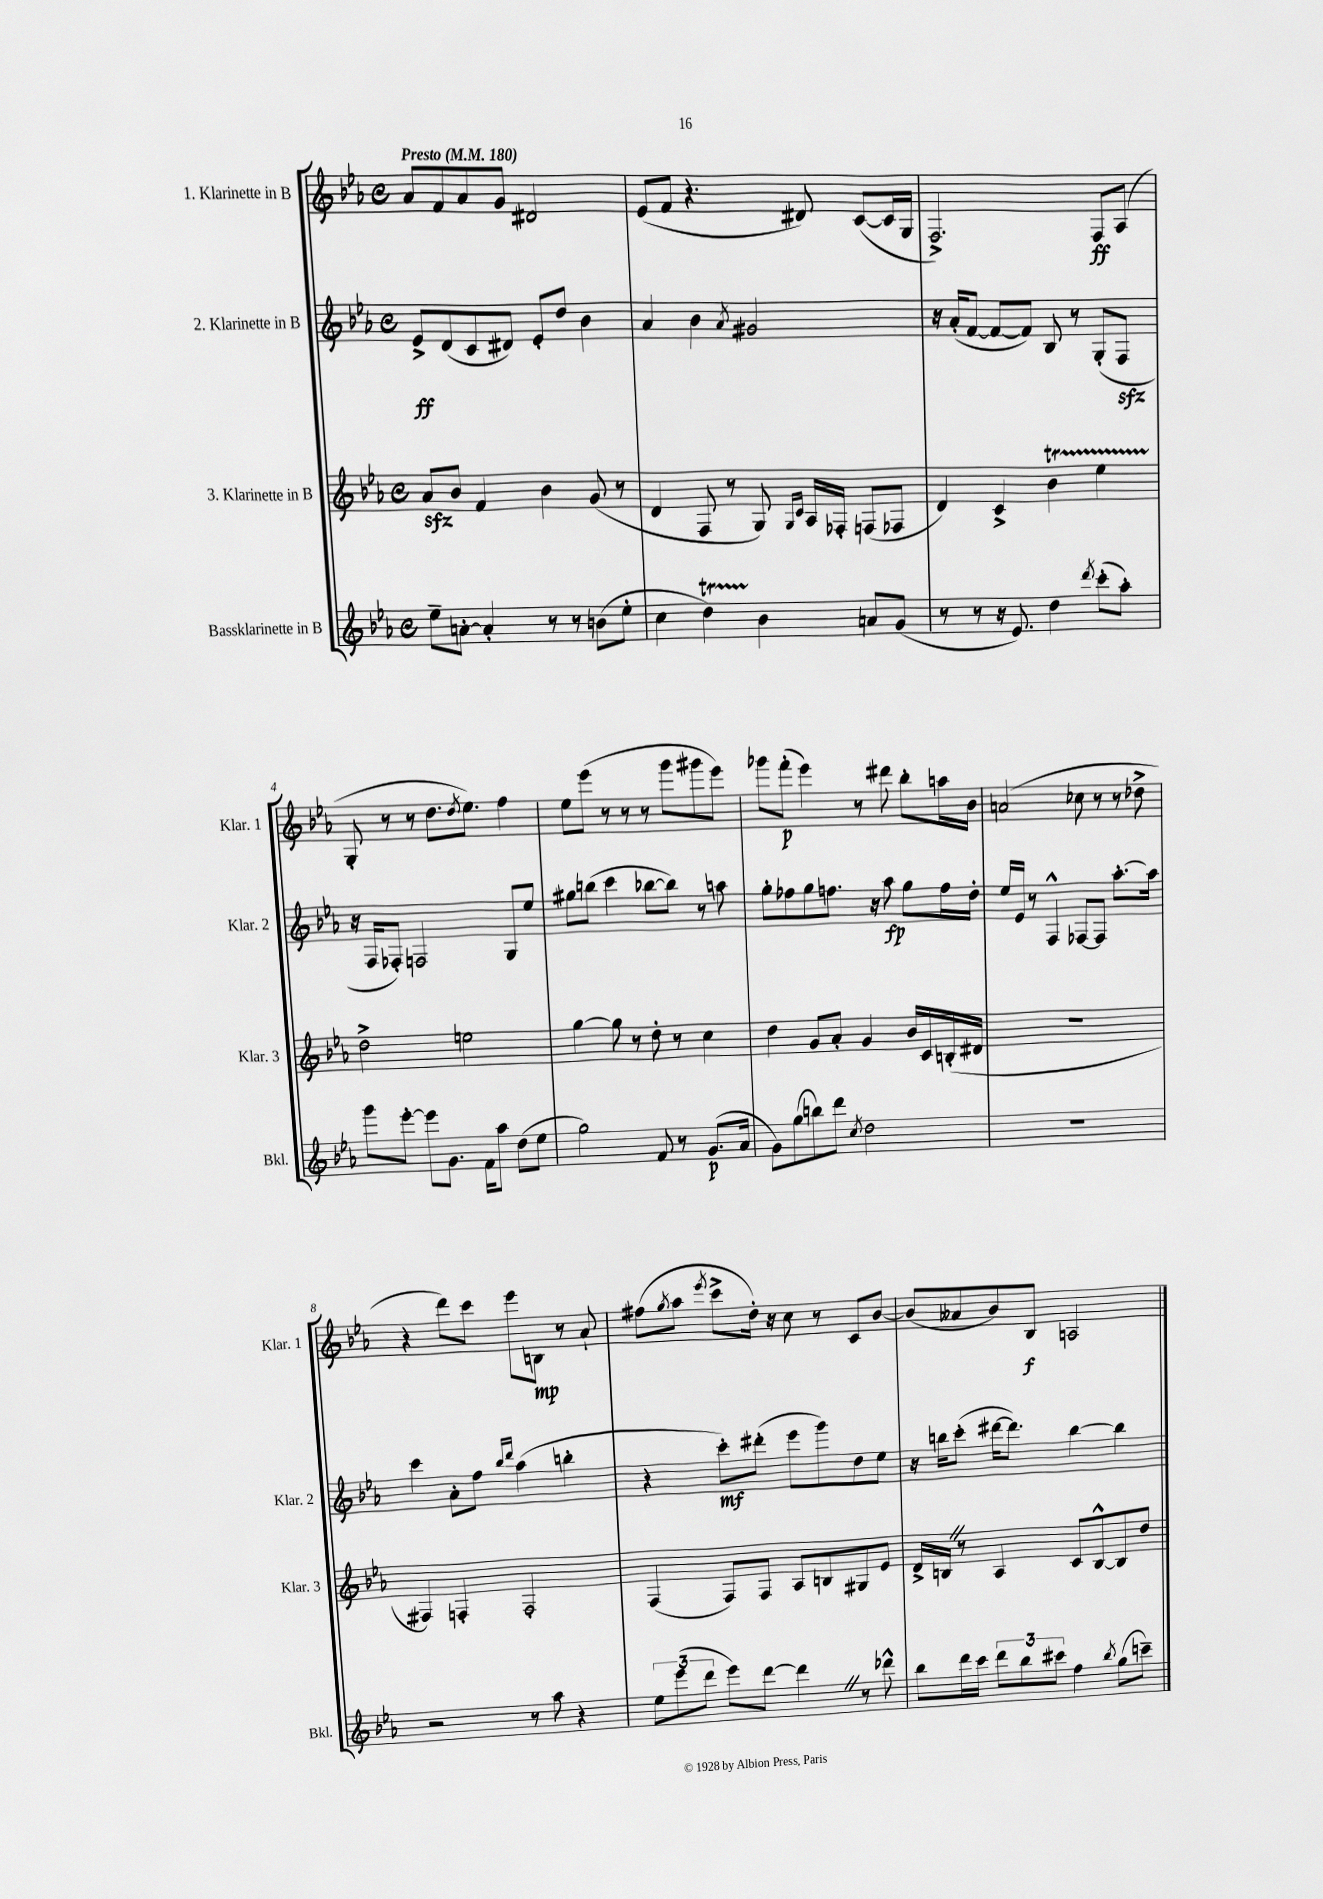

**kern	**kern	**kern	**kern
*staff4	*staff3	*staff2	*staff1
*clefG2	*clefG2	*clefG2	*clefG2
*k[b-e-a-]	*k[b-e-a-]	*k[b-e-a-]	*k[b-e-a-]
*M4/4	*M4/4	*M4/4	*M4/4
*met(c)	*met(c)	*met(c)	*met(c)
*MM180	*MM180	*MM180	*MM180
8ee-~	8a-	8e-^	8a-
[8a'	8b-	(8d	8f
4a']	4f	8c	8a-
.	.	8d#)	8g
8r	4b-	8e-'	2d#
8r	.	8dd	.
(8b	(8g	4b-	.
8ee-'	8r	.	.
=	=	=	=
4cc	4d	4a-	(8e-
.	.	.	8f
4dd)	8F	4b-	4.r
.	8r	.	.
.	.	8qa-	.
4b-	8G)	2g#	.
.	16qqG	.	.
.	16qqc	.	.
.	16A-	.	8d#)
.	16F-'	.	.
8a	(8F	.	([8c
(8g	8F-	.	16c]
.	.	.	16G
=	=	=	=
8r	4d)	16r	2.F^)
.	.	(16a-'	.
8r	.	[8f	.
16r	4c^	8f_	.
8.e-)	.	.	.
.	.	8f])	.
4dd	4b-	8B-	.
.	.	8r	.
8qddd	.	.	.
(8ccc'	4ee-	(8G'	8F
8aa-')	.	8F	(8A-
=	=	=	=
8ggg	2dd^	16r	8G'
.	.	16F	.
[8eee-'	.	8F-')	8r
8eee-]	.	2F	8r
8.g	.	.	8.dd
.	2ee	.	.
.	.	.	8qdd
16f	.	.	8.ee-)
8aa-	.	.	.
(8dd	.	8G	4ff
8ee-	.	8ee-	.
=	=	=	=
2gg)	[4gg	8gg#	8ee-
.	.	(8bb	(8eee-
.	8gg]	4ccc	8r
.	8r	.	8r
8f	8dd'	[8bb-	8r
8r	8r	8bb-])	8ggg
(8.g	4cc	8r	8ggg#
.	.	8aa	8eee-)
16a-	.	.	.
=	=	=	=
8g)	4dd	8gg'	8ggg-
(8gg	.	8ff-	(8fff'
8bb)	8g	8gg	4eee-)
8ddd	8a-'	8.ff	.
8qcc	.	.	.
2dd	4g	.	8r
.	.	16r	.
.	.	8aa-	8ddd#
.	16b-	8gg	8bb-'
.	16c	.	.
.	(16B'	16ff	16aa
.	16d#	16dd'	16b-
=	=	=	=
1r	1r	16ee-	(2a
.	.	16e-	.
.	.	8r	.
.	.	4F^^	.
.	.	[8F-	8cc-
.	.	8F-]	8r
.	.	[8.aa-'	8r
.	.	.	8dd-^
.	.	16aa-]	.
=	=	=	=
2r	4F#)	4ccc	4r
.	4F'	8a-'	8ddd)
.	.	8ff	8ccc
.	.	16qqbb-	.
.	.	16qqddd	.
8r	2F'	(4aa-	8eee-
8aa-	.	.	8B
4r	.	4bb'	8r
.	.	.	8a-`
=	=	=	=
12ee-	(4F	4r	(8ff#
(12eee-	.	.	.
.	.	.	8qgg
.	.	.	8aa-
12ddd	.	.	.
.	.	.	8qeee-
8eee-)	8F)	8ccc')	8ccc^
[8ddd	8F	(8ddd#'	16dd')
.	.	.	16r
4ddd]	8A-	8eee-	8cc
.	8B	8ggg)	8r
8r	8G#	8dd	8c
8ddd-^^	8e-	8ee-	[8b-
=	=	=	=
8bb-	16d^	16r	(8b-]
.	16B	16bb	.
16ddd	8r	(8ccc'	8a--
16ccc	.	.	.
12ddd	4A-	[16ddd#	8b-)
.	.	8.ddd#])	.
12bb-	.	.	.
.	.	.	8B-
12ccc#	.	.	.
4ff	8c	[4bb	2A
.	[8B^^	.	.
8qbb-	.	.	.
(8gg	8B]	4bb]	.
8ccc~)	8dd	.	.
==	==	==	==
*-	*-	*-	*-
